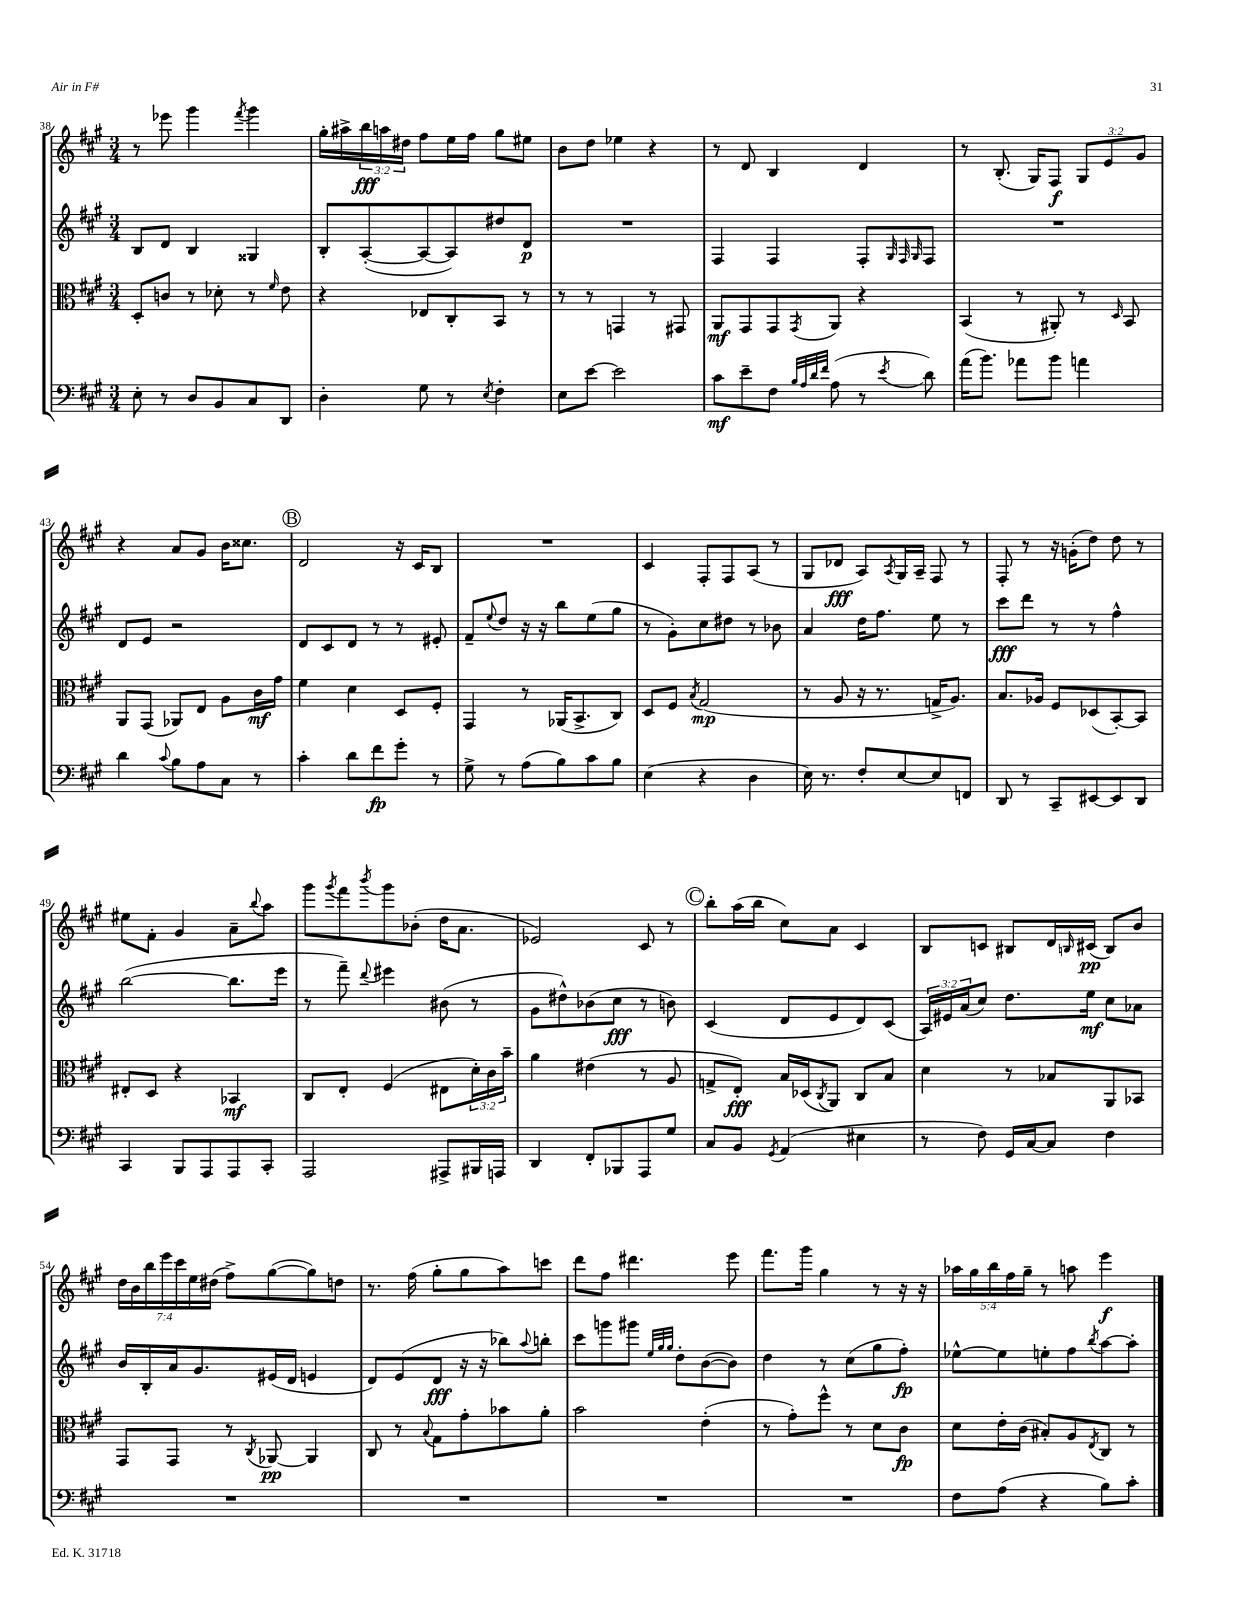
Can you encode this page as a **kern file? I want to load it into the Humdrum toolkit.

**kern	**kern	**kern	**kern
*staff4	*staff3	*staff2	*staff1
*clefF4	*clefC3	*clefG2	*clefG2
*k[f#c#g#]	*k[f#c#g#]	*k[f#c#g#]	*k[f#c#g#]
*M3/4	*M3/4	*M3/4	*M3/4
8E'	8D'	8B	8r
8r	8c	8d	8eee-
8D	8r	4B	4ggg#
8BB	8d-'	.	.
.	.	.	8qfff#
8C#	8r	4G##	4ggg#
.	16qqf#	.	.
8DD	8e	.	.
=	=	=	=
4D'	4r	8B'	16gg#'
.	.	.	16aa#^
.	.	([8A'	24bb
.	.	.	24aa
.	.	.	24dd#
8G#	8E-	8A_	8ff#
8r	8C#'	8A])	16ee
.	.	.	16ff#
8qE	.	.	.
4F#'	8BB	8dd#	8gg#
.	8r	8d	8ee#
=	=	=	=
8E	8r	2.r	8b
[8e	8r	.	8dd
2e]	4GG	.	4ee-
.	8r	.	4r
.	8GG#	.	.
=	=	=	=
8c#	8AA	4F#	8r
8e~	8GG#	.	8d
8F#	8GG#	4F#	4B
32qqB	.	.	.
32qqA	.	.	.
32qqd	.	.	.
32qqf#	8qGG#	.	.
(8A	8AA	.	.
8r	4r	8F#'	4d
.	.	32qqG#	.
.	.	32qqF#	.
8qe	.	32qqG#	.
8d)	.	8F#	.
=	=	=	=
(16a	(4BB	2.r	8r
8.b)	.	.	.
.	.	.	(8.B'
8a-	8r	.	.
.	.	.	16G#)
8b	8AA#')	.	8F#
4a	8r	.	12G#
.	.	.	12e
.	16qqD	.	.
.	8BB	.	.
.	.	.	12g#
=	=	=	=
4d	8AA	8d	4r
.	(8GG#	8e	.
8qqc#	.	.	.
8B	8AA-)	2r	8a
8A	8E	.	8g#
8C#	8A	.	16b
.	.	.	8.cc##
8r	16c#	.	.
.	16g#	.	.
=	=	=	=
4c#'	4f#	8d	2d
.	.	8c#	.
8d	4d	8d	.
8f#	.	8r	.
8g#'	8D	8r	16r
.	.	.	16c#
8r	8F#'	8e#'	8B
=	=	=	=
8G#^	4GG#	8f#~	2.r
.	.	8qqee	.
8r	.	8dd	.
(8A	8r	16r	.
.	.	16r	.
8B)	(16AA-	8bb	.
.	8.BB^	.	.
8c#	.	(8ee	.
8B	8C#)	8gg#	.
=	=	=	=
(4E	8D	8r	4c#
.	8F#	8g#')	.
.	8qB	.	.
4r	(2G#	8cc#	8F#'
.	.	8dd#	8F#
4D	.	8r	(8A
.	.	8b-	8r
=	=	=	=
16E)	8r	4a	8G#
8.r	.	.	.
.	8A	.	8d-
8F#'	16r	16dd	8A)
.	8.r	8.ff#	.
.	.	.	8qA
[8E	.	.	16G#
.	.	.	16A~
8E]	16G^	8ee	8F#
.	8.A)	.	.
8FF	.	8r	8r
=	=	=	=
8DD	8.B	8ccc#	8F#'
8r	.	8ddd	8r
.	16A-	.	.
8CC#~	8F#	8r	16r
.	.	.	(16g'
[8EE#	(8D-	8r	8dd)
8EE#]	[8BB')	4ff#^^	8dd
8DD	8BB]	.	8r
=	=	=	=
4CC#	8E#'	([2bb	8ee#
.	8D	.	8f#'
8BBB	4r	.	4g#
8AAA	.	.	.
8AAA	4BB-	8.bb]	8a~
.	.	.	8qqbb
8CC#'	.	.	8aa
.	.	16eee	.
=	=	=	=
2AAA	8C#	8r	8ggg#
.	.	.	8qggg#
.	8E'	8fff#~)	8fff#
.	.	8qqddd	8qbbb
.	(4F#	4eee#	8ggg#
.	.	.	(8b-'
8AAA#^	8E#	(8b#	16dd
.	.	.	8.a
16BBB#	24d')	8r	.
.	24c#	.	.
16AAA	.	.	.
.	24b~	.	.
=	=	=	=
4DD	4a	8g#	2e-)
.	.	8dd#^^)	.
8FF#'	(4e#	(8b-	.
8BBB-	.	8cc#	.
8AAA	8r	8r	8c#
8G#	8A	8b)	8r
=	=	=	=
8C#	8G^	(4c#	8bb'
8BB	8E')	.	(16aa
.	.	.	16bb
8qGG#	.	.	.
(4AA	16B	8d	8cc#)
.	(16D-	.	.
.	8qC#	.	.
.	8AA)	8e	8a
4E#	8C#	8d)	4c#
.	8B	(8c#	.
=	=	=	=
8r	4d	24A)	8B
.	.	24e#	.
.	.	(24a	.
8F#)	.	8cc#)	8c
16GG#	8r	8.dd	8B#
[16C#	.	.	.
8C#]	8B-	.	16d
.	.	.	16qqB
.	.	16ee	(16c#
4F#	8AA	8cc#	8B)
.	8BB-	8a-	8b
=	=	=	=
2.r	8GG#	16b	28dd
.	.	.	28b
.	.	16B'	.
.	.	.	28bb
.	.	.	28eee
.	8GG#	16a	.
.	.	.	28ccc#
.	.	.	28ee
.	.	8.g#	.
.	.	.	(28dd#
.	8r	.	8ff#^)
.	8qC#	.	.
.	[8AA-	(16e#	([8gg#
.	.	16d	.
.	4AA-]	4e	8gg#])
.	.	.	8dd
=	=	=	=
2.r	8C#	8d)	8.r
.	8r	(8e	.
.	.	.	(16ff#
.	8qqB	.	.
.	8G#	8d	8gg#'
.	8g#'	16r	8gg#
.	.	16r	.
.	8b-	8bb-)	8aa)
.	.	8qqaa	.
.	8a'	8bb'	8ccc
=	=	=	=
2.r	2b	8ccc#	8ddd
.	.	8ggg	8ff#
.	.	8ggg#	4.ddd#
.	.	32qqee	.
.	.	32qqgg#	.
.	.	32qqgg#	.
.	.	8dd'	.
.	(4e'	([8b	.
.	.	8b])	8eee
=	=	=	=
2.r	8r	4dd	8.fff#
.	8g#')	.	.
.	.	.	16ggg#
.	8ff#^^	8r	4gg#
.	8r	(8cc#	.
.	8d	8gg#	8r
.	8c#	8ff#')	16r
.	.	.	16r
=	=	=	=
8F#	8d	[8ee-^^	20aa-
.	.	.	20gg#
.	.	.	20bb
(8A	16e'	8ee-]	.
.	.	.	20ff#
.	(16c#	.	.
.	.	.	20gg#~
4r	8B#')	8ee'	8r
.	8A	8ff#	8aa
.	8qE	8qbb	.
8B)	8C#	[8aa	4eee
8c#'	8r	8aa']	.
==	==	==	==
*-	*-	*-	*-
